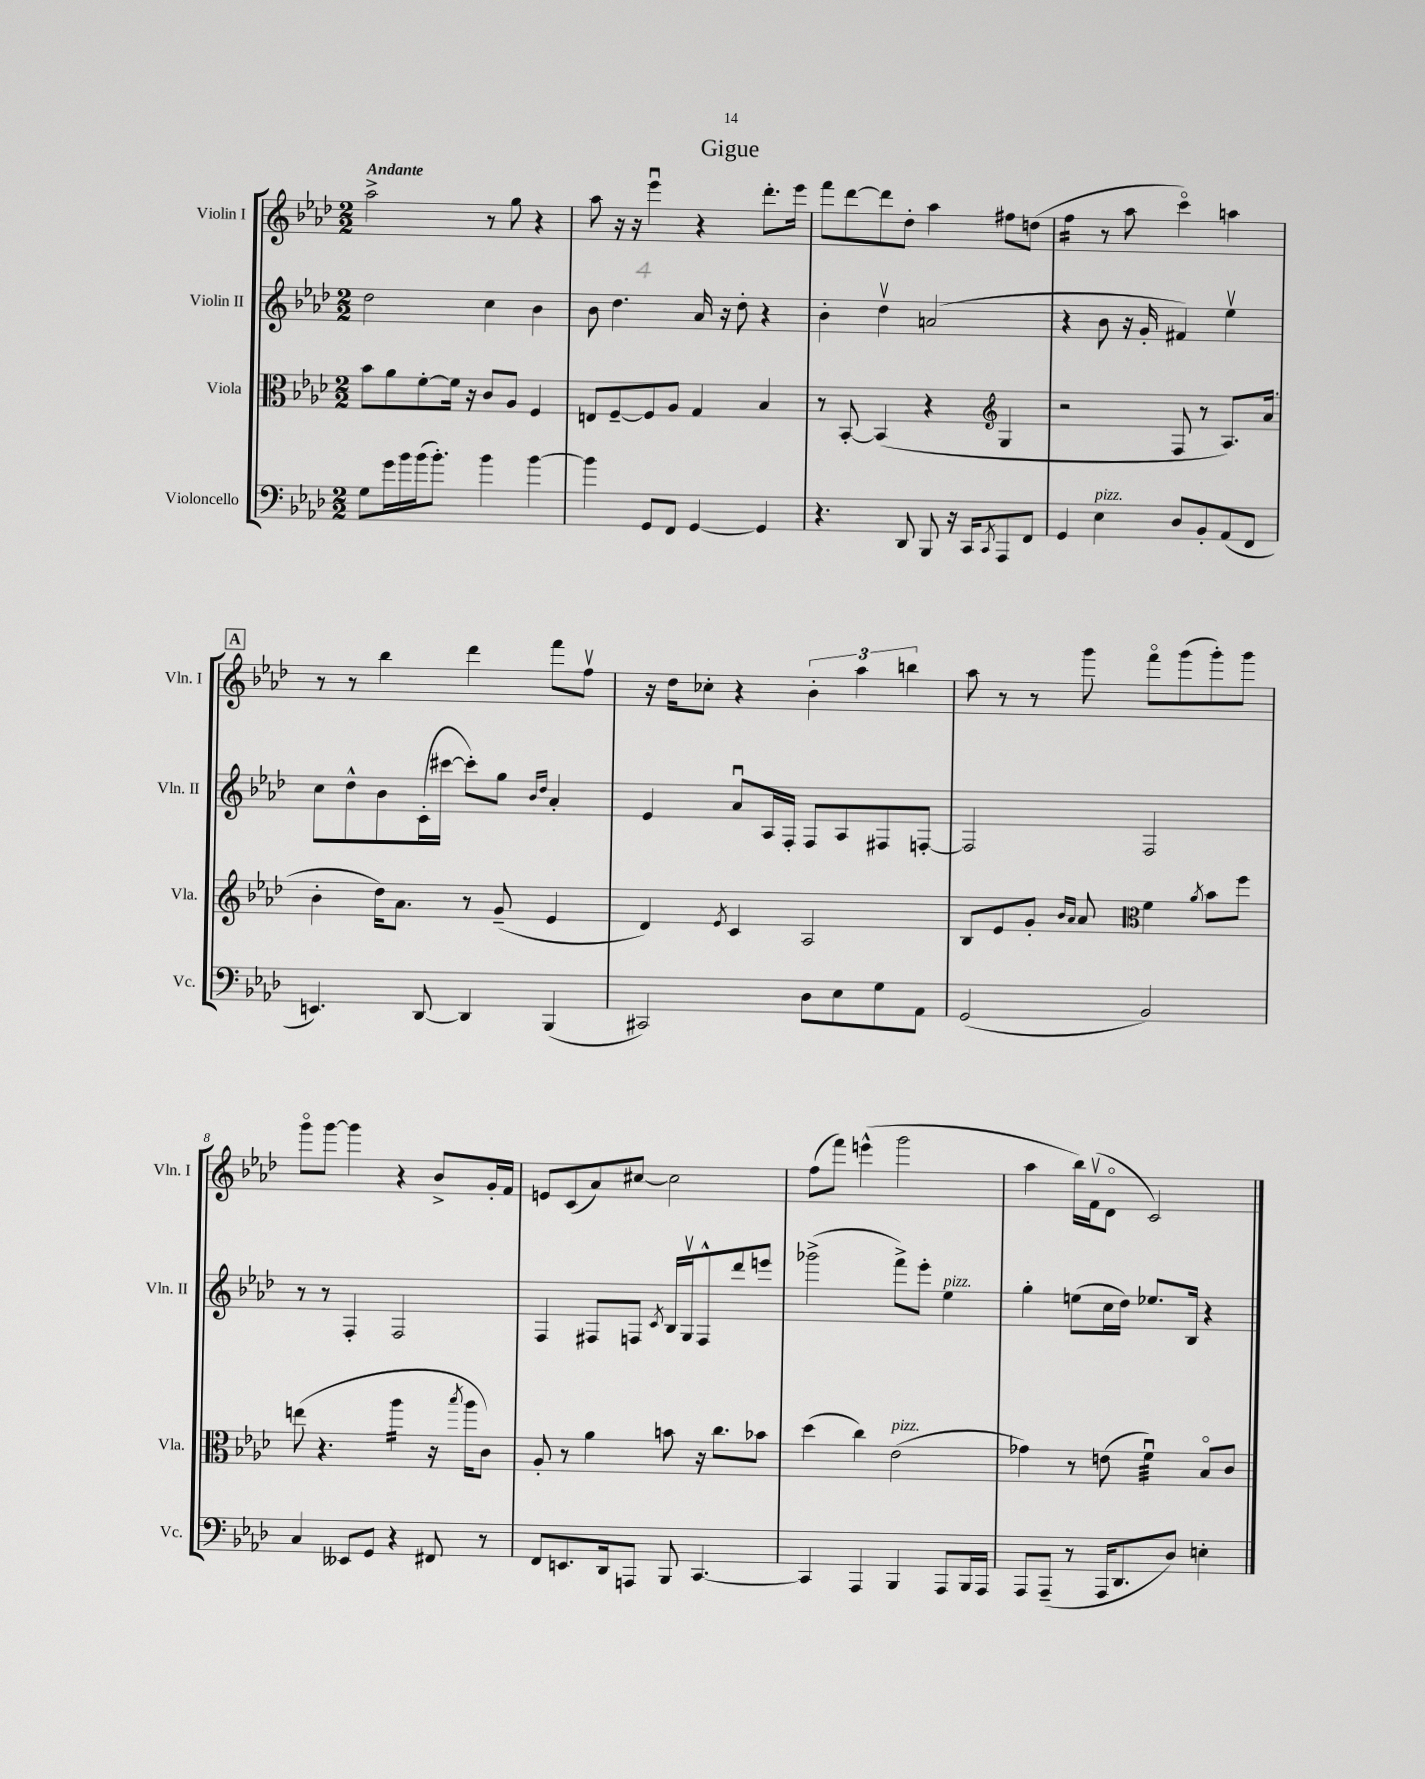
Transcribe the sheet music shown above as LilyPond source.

\header { title = "Gigue" }
<<
\new StaffGroup <<
\new Staff = "s0" \with { instrumentName = "Violin I" shortInstrumentName = "Vln. I" } {
    \clef treble \key aes \major \numericTimeSignature \time 2/2 \tempo "Andante"
    aes''2-> r8 g''8 r4 |
    aes''8 r16 r16 ees'''4\downbow r4 des'''8.-. ees'''16 |
    f'''8 des'''8~ des'''8 des''8-. aes''4 fis''8 d''8( |
    f''4:16 r8 aes''8 c'''4\flageolet) a''4 |
    \mark \markup { \box "A" } r8 r8 bes''4 des'''4 f'''8 f''8\upbow |
    r16 des''16 ces''8-. r4 \tuplet 3/2 { bes'4-. aes''4 b''4 } |
    aes''8 r8 r8 g'''8 f'''8\flageolet g'''8( g'''8-.) g'''8 |
    g'''8\flageolet g'''8~ g'''4 r4 bes'8-> g'16-. f'16 |
    e'8 c'8( aes'8) cis''8~ cis''2 |
    f''8( f'''8) e'''4-^( g'''2 |
    aes''4 bes''16) f'16\upbow( des'8\flageolet c'2) \bar "|." |
}
\new Staff = "s1" \with { instrumentName = "Violin II" shortInstrumentName = "Vln. II" } {
    \clef treble \key aes \major \numericTimeSignature \time 2/2
    des''2 c''4 bes'4 |
    bes'8 des''4. aes'16 r16 des''8-. r4 |
    bes'4-. des''4\upbow a'2( |
    r4 bes'8 r16 g'16-. fis'4) ees''4\upbow |
    \mark \markup { \box "A" } c''8 des''8-^ bes'8 c'16-.( cis'''16~ cis'''8-.) g''8 \grace { bes'16 des''16 } aes'4-. |
    ees'4 aes'8\downbow aes16 f16-. f8 aes8 fis8 f8~-. |
    f2 f2 |
    r8 r8 f4-. f2 |
    f4 fis8 f8 \acciaccatura { c'8 } bes16 g16\upbow f8-^ des'''8 e'''8 |
    ges'''2->( f'''8->) ees'''8-. ees''4^\markup { \italic "pizz." } |
    g''4-. e''8( c''16 des''16) ees''8. bes16 r4 \bar "|." |
}
\new Staff = "s2" \with { instrumentName = "Viola" shortInstrumentName = "Vla." } {
    \clef alto \key aes \major \numericTimeSignature \time 2/2
    bes'8 aes'8 f'8~-. f'16 r16 c'8 aes8 f4 |
    e8 f8~-- f8 aes8 g4 bes4 |
    r8 bes,8~-. bes,4( r4 \clef treble g4 |
    r2 f8 r8 aes8.) aes'16( |
    \mark \markup { \box "A" } bes'4-. des''16) aes'8. r8 g'8--( ees'4 |
    des'4) \acciaccatura { ees'8 } c'4 aes2 |
    bes8 ees'8 g'8-. \grace { bes'16 aes'16 } aes'8 \clef alto f'4 \acciaccatura { aes'8 } bes'8 f''8 |
    e''8( r4. aes''4:16 r16 \acciaccatura { bes''8 } aes''16 c'8) |
    aes8-. r8 aes'4 b'8 r16 c''8. bes'8 |
    des''4( c''4) ees'2^\markup { \italic "pizz." }( |
    ges'4) r8 e'8( f'4:32\downbow) bes8\flageolet c'8 \bar "|." |
}
\new Staff = "s3" \with { instrumentName = "Violoncello" shortInstrumentName = "Vc." } {
    \clef bass \key aes \major \numericTimeSignature \time 2/2
    g8 g'16 bes'16 bes'16( bes'8.-.) bes'4 bes'4~ |
    bes'4 g,8 f,8 g,4~ g,4 |
    r4. des,8 bes,,8 r16 c,16 \acciaccatura { c,8 } aes,,8 f,8 |
    g,4 ees4^\markup { \italic "pizz." } des8 bes,8-. aes,8( f,8 |
    \mark \markup { \box "A" } e,4.) des,8~ des,4 bes,,4( |
    cis,2) des8 ees8 g8 aes,8 |
    g,2( bes,2) |
    c4 eeses,8 g,8 r4 fis,8 r8 |
    f,8 e,8. des,16 a,,8 bes,,8 c,4.~ |
    c,4 aes,,4 bes,,4 aes,,8 bes,,16 aes,,16 |
    aes,,8 aes,,8--( r8 aes,,16 des,8. des8) e4-. \bar "|." |
}
>>
>>
